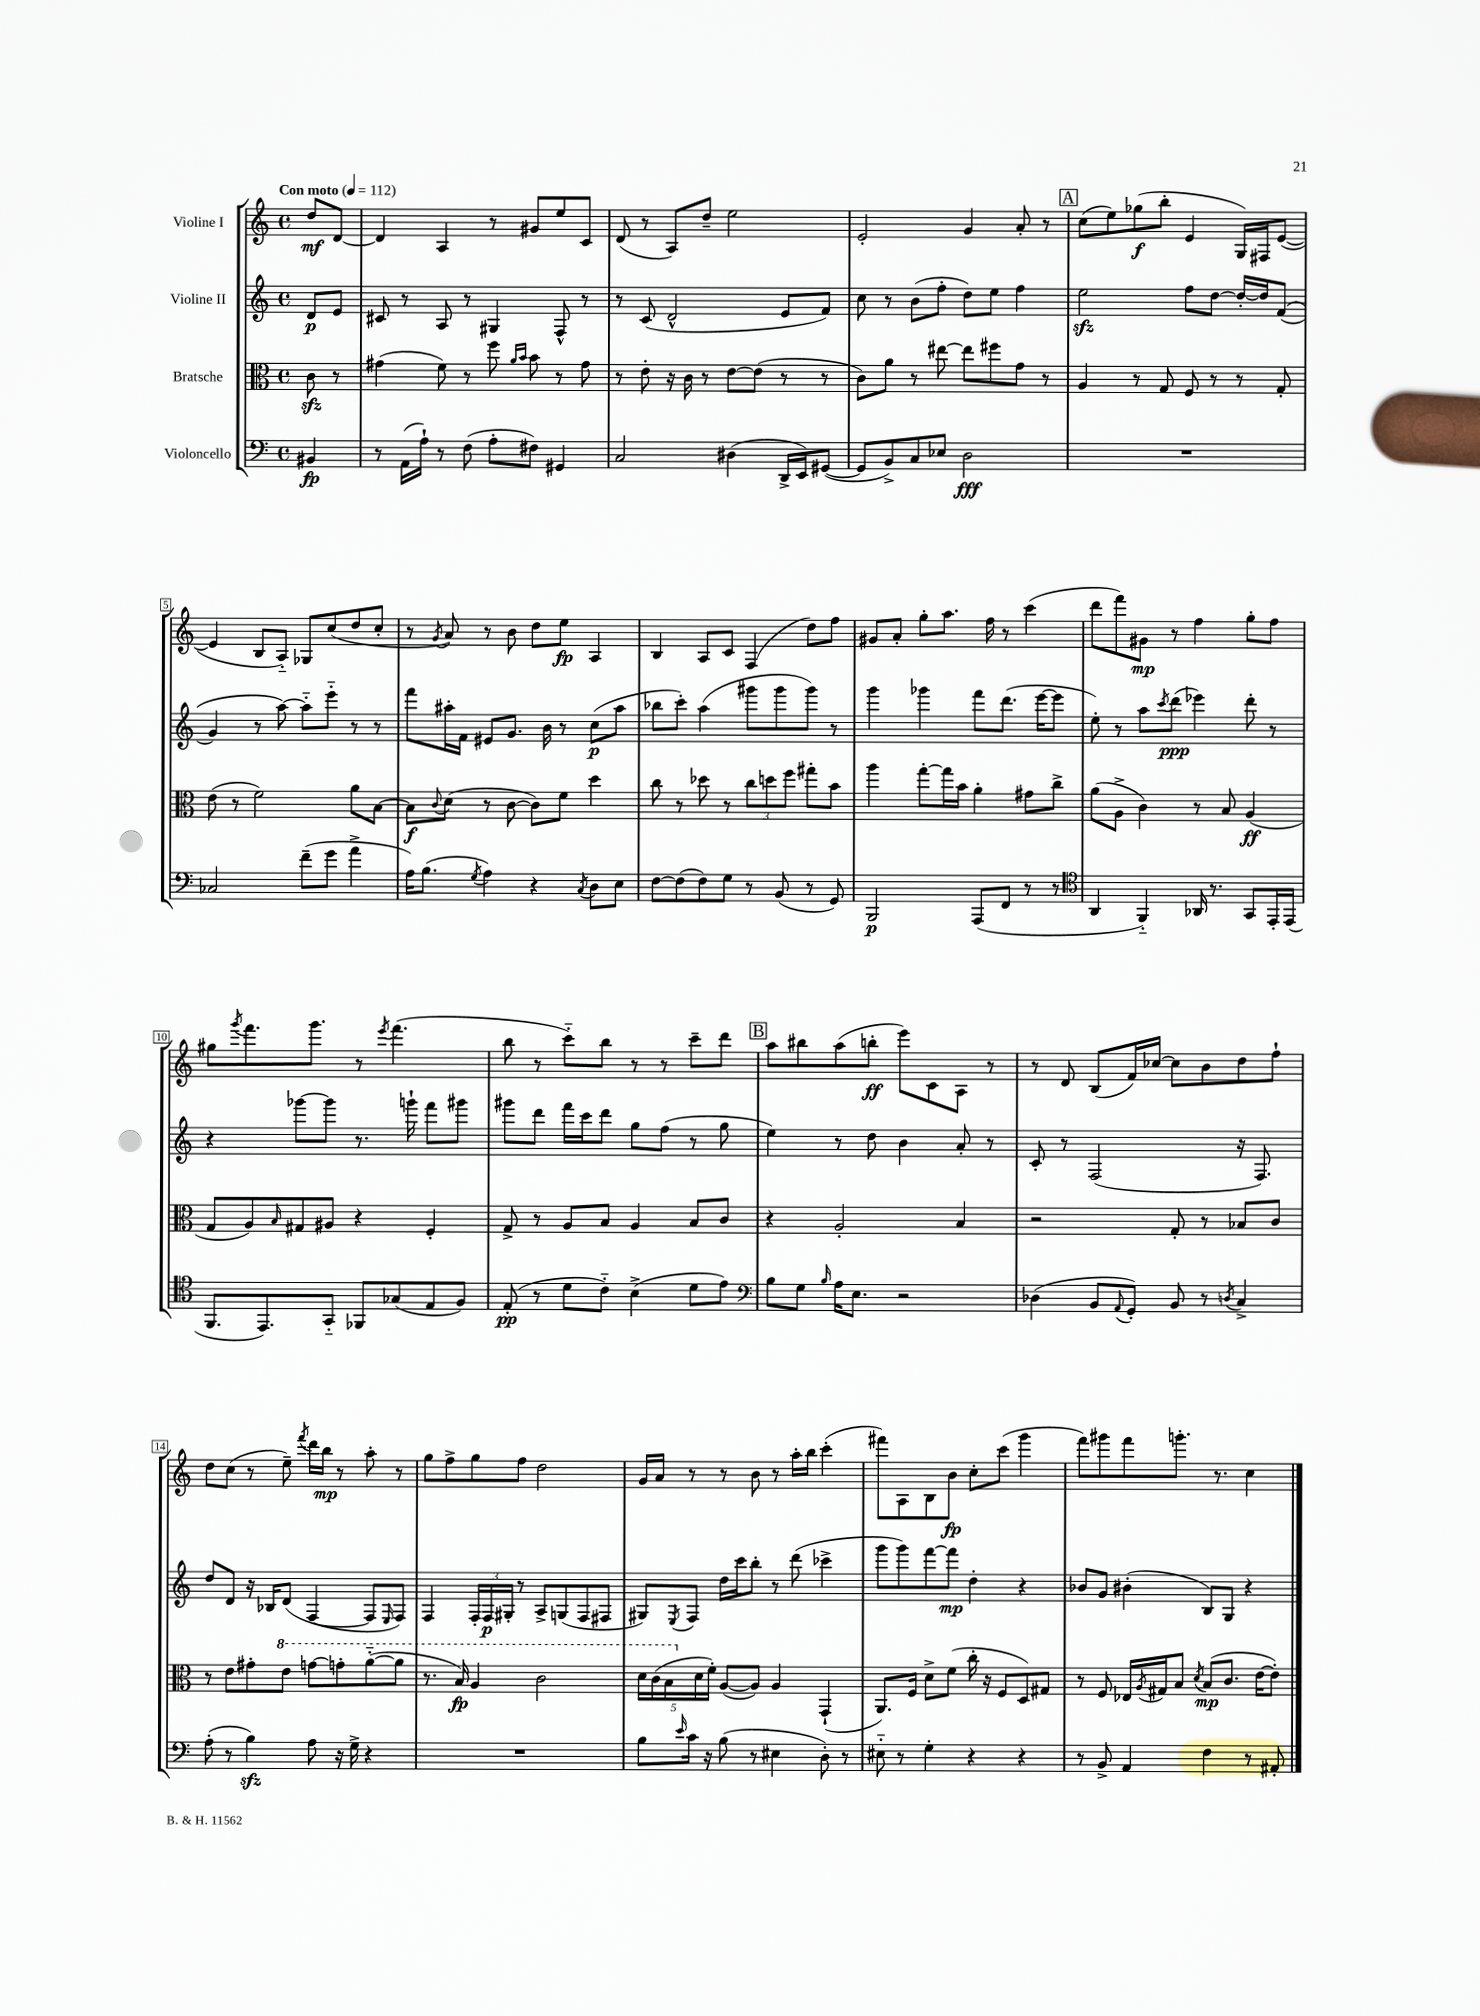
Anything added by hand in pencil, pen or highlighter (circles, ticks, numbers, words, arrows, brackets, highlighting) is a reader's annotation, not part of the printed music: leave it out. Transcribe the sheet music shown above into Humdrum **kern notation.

**kern	**dynam	**kern	**dynam	**kern	**dynam	**kern	**dynam
*part4	*part4	*part3	*part3	*part2	*part2	*part1	*part1
*staff4	*staff4	*staff3	*staff3	*staff2	*staff2	*staff1	*staff1
*I"Violoncello	*	*I"Bratsche	*	*I"Violine II	*	*I"Violine I	*
*clefF4	*	*clefC3	*	*clefG2	*	*clefG2	*
*k[]	*	*k[]	*	*k[]	*	*k[]	*
*M4/4	*	*M4/4	*	*M4/4	*	*M4/4	*
*met(c)	*	*met(c)	*	*met(c)	*	*met(c)	*
*MM112	*	*MM112	*	*MM112	*	*MM112	*
=	=	=	=	=	=	=	=
!	!	!	!	!	!	!LO:TX:a:B:t=Con moto	!
4BB#X/	fp	8czz\	.	8d/L	p	8dd/L	mf
.	.	8r	.	8e/J	.	[8d/J	.
=1	=1	=1	=1	=1	=1	=1	=1
8r	.	(4g#X\	.	8c#X/	.	4d/]	.
(16AA\LL	.	.	.	8r	.	.	.
16A`\JJ)	.	.	.	.	.	.	.
8r	.	8f\)	.	8A/	.	4A/	.
(8F\	.	8r	.	8r	.	.	.
8A'\L	.	8ff\	.	4G#X/	.	8r	.
.	.	16qqa/LL	.	.	.	.	.
.	.	16qqb/JJ	.	.	.	.	.
8F#X\J)	.	8b\	.	.	.	8g#X/L	.
4GG#X/	.	8r	.	8F^^/	.	8ee/	.
.	.	8g#\	.	8r	.	8c/J	.
=2	=2	=2	=2	=2	=2	=2	=2
2C/	.	8r	.	8r	.	(8d/	.
.	.	8e'\	.	(8c/	.	8r	.
.	.	16r	.	2d^^/	.	8A/L)	.
.	.	16c\	.	.	.	.	.
.	.	8r	.	.	.	8dd~/J	.
(4D#X\	.	[8e\L	.	.	.	2ee\	.
.	.	(8e\J]	.	.	.	.	.
16DD^/LL	.	8r	.	8e/L	.	.	.
16EE/J)	.	.	.	.	.	.	.
([8GG#X/J	.	8r	.	8f/J)	.	.	.
=3	=3	=3	=3	=3	=3	=3	=3
8GG#/L]	.	8c\L)	.	8cc\	.	2e'/	.
8BB^/)	.	8a\J	.	8r	.	.	.
8C/	.	8r	.	(8b\L	.	.	.
8E-X/J	.	[8ee#X\	.	8ff'\J	.	.	.
2D\	fff	8ee#\L]	.	8dd\L)	.	4g/	.
.	.	8ff#X\	.	8ee\J	.	.	.
.	.	8g\J	.	4ff\	.	8a'/	.
.	.	8r	.	.	.	8r	.
!!LO:REH:place=s1:t=A
=4	=4	=4	=4	=4	=4	=4	=4
1r	.	4A/	.	2eezz\	.	(8cc\L	.
.	.	.	.	.	.	8ee\)	.
.	.	8r	.	.	.	(8gg-X\	f
.	.	8G/	.	.	.	8bb'\J	.
.	.	8F/	.	8ff\L	.	4e/	.
.	.	8r	.	[8dd\J	.	.	.
.	.	8r	.	16dd'/LL_	.	16G/LL)	.
.	.	.	.	16dd/J]	.	16F#X/J	.
.	.	8G'/	.	((8f/J	.	([8e/J	.
!!LO:LB:g=z
=5	=5	=5	=5	=5	=5	=5	=5
2C-X/	.	(8e\	.	4g/)	.	4e/]	.
.	.	8r	.	.	.	.	.
.	.	2f\)	.	8r	.	8B/L	.
.	.	.	.	[8aa\)	.	8A/J)	.
(8f~\L	.	.	.	8aa\L]	.	8G-X/L	.
8g\J	.	.	.	8eee\J	.	(8cc/	.
4a^\	.	8a\L	.	8r	.	8dd/	.
.	.	[8B\J	.	8r	.	8cc'/J	.
=6	=6	=6	=6	=6	=6	=6	=6
16A\KL)	.	8B\L]	f	8fff\L	.	8r	.
(8.B\J	.	.	.	.	.	.	.
.	.	8qqc/	.	.	.	8qg/	.
.	.	(8d\J	.	16aa#X'\L	.	8a/)	.
.	.	.	.	16f\JJ	.	.	.
8qG/	.	.	.	.	.	.	.
4A\)	.	8r	.	8e#X/L	.	8r	.
.	.	[8c\	.	8.g/J	.	8b\	.
4r	.	8c\L])	.	.	.	8dd\L	.
.	.	.	.	16b\	.	.	.
.	.	8f\J	.	8r	.	8ee\J	fp
8qC/	.	.	.	.	.	.	.
8D\L	.	4dd\	.	(8cc\L	p	4A/	.
8E\J	.	.	.	8aa#\J	.	.	.
=7	=7	=7	=7	=7	=7	=7	=7
[8F\L	.	8cc\	.	8bb-X\L	.	4B/	.
(8F\]	.	8r	.	8ccc'\J)	.	.	.
8F\)	.	8dd-X\	.	(4aa\	.	8A/L	.
8G\J	.	8r	.	.	.	8c/J	.
8r	.	12cc\L	.	8ggg#X\L	.	(4F/	.
.	.	12ddn\	.	.	.	.	.
(8BB/	.	.	.	8ggg#\	.	.	.
.	.	12ff\J	.	.	.	.	.
8r	.	8gg#X'\L	.	8ggg#\J)	.	8dd\L)	.
8GG/)	.	8b\J	.	8r	.	8ff\J	.
=8	=8	=8	=8	=8	=8	=8	=8
2BBB/	p	4aa\	.	4ggg\	.	8g#X/L	.
.	.	.	.	.	.	8a'/J	.
.	.	[8gg'\L	.	4ggg-X\	.	8gg'\L	.
.	.	16gg\L]	.	.	.	8.aa\J	.
.	.	16b\JJ	.	.	.	.	.
(8AAA/L	.	4a'\	.	8fff\L	.	.	.
.	.	.	.	.	.	16ff\	.
8FF/J	.	.	.	(8.ddd\J	.	8r	.
8r	.	8g#X\L	.	.	.	(4ccc\	.
.	.	.	.	[16eee\KL	.	.	.
8r	.	8cc^\J	.	8eee\J]	.	.	.
=9	=9	=9	=9	=9	=9	=9	=9
*clefC4	*	*	*	*	*	*	*
4AA/	.	(8a\L	.	8ee'\)	.	8ddd\L	.
.	.	8A^\J	.	8r	.	8fff\)	.
4FF/)	.	4c\)	.	8aa\L	.	8g#X\J	mp
.	.	.	.	8qccc/	.	.	.
.	.	.	.	(8ddd\J	ppp	8r	.
16AA-X/	.	8r	.	4eee-X\)	.	4ff\	.
8.r	.	.	.	.	.	.	.
.	.	8B/	.	.	.	.	.
8GG/L	.	(4A/	ff	8ddd'\	.	8gg'\L	.
16EE'/L	.	.	.	8r	.	8ff\J	.
(16EE/JJ	.	.	.	.	.	.	.
!!LO:LB:g=z
=10	=10	=10	=10	=10	=10	=10	=10
8.FF/L	.	8G/L	.	4r	.	8gg#X\L	.
.	.	.	.	.	.	8qggg/	.
.	.	8A/)	.	.	.	8.fff\	.
8.EE/)	.	.	.	.	.	.	.
.	.	16qqB/	.	.	.	.	.
.	.	8G#X/	.	[8ggg-X\L	.	.	.
.	.	.	.	.	.	8.ggg\J	.
8GG/J	.	8A#X/J	.	8ggg-\J]	.	.	.
8FF-X/L	.	4r	.	8.r	.	8r	.
.	.	.	.	.	.	8qeee/	.
(8G-X/	.	.	.	.	.	(4.fff\	.
.	.	.	.	16gggn`\	.	.	.
8E/	.	4F'/	.	8fff\L	.	.	.
8F/J)	.	.	.	8ggg#X\J	.	.	.
=11	=11	=11	=11	=11	=11	=11	=11
(8E'/	pp	8G^/	.	8ggg#X\L	.	8bb\	.
8r	.	8r	.	8ddd\J	.	8r	.
8d\L	.	8A/L	.	16fff\LL	.	8ccc\L)	.
.	.	.	.	16ccc\J	.	.	.
8c\J)	.	8B/J	.	8ddd\J	.	8bb\J	.
(4B^\	.	4A/	.	8gg\L	.	8r	.
.	.	.	.	(8ff\J	.	8r	.
8d\L	.	8B/L	.	8r	.	8ccc~\L	.
8e\J)	.	8c/J	.	8gg\	.	8ddd\J	.
!!LO:REH:place=s1:t=B
=12	=12	=12	=12	=12	=12	=12	=12
*clefF4	*	*	*	*	*	*	*
8B\L	.	4r	.	4ee\)	.	8aa\L	.
8G\J	.	.	.	.	.	8bb#X\	.
16qqB/	.	.	.	.	.	.	.
16A\KL	.	2A'/	.	8r	.	(8aa\	.
8.E\J	.	.	.	.	.	.	.
.	.	.	.	8dd\	.	8bbn'\J	ff
2r	.	.	.	4b\	.	8eee\L)	.
.	.	.	.	.	.	8c\	.
.	.	4B/	.	8a'/	.	8A\J	.
.	.	.	.	8r	.	8r	.
=13	=13	=13	=13	=13	=13	=13	=13
(4D-X\	.	2r	.	8c'/	.	8r	.
.	.	.	.	8r	.	8d/	.
8BB/L	.	.	.	(2F/	.	(8B/L	.
8qqAA/	.	.	.	.	.	.	.
8GG'/J)	.	.	.	.	.	16f/L)	.
.	.	.	.	.	.	[16cc-X/JJ	.
8BB/	.	8G'/	.	.	.	8cc-\L]	.
8r	.	8r	.	.	.	8b\	.
8qDn/	.	.	.	.	.	.	.
4C^/	.	8B-X/L	.	16r	.	8dd\	.
.	.	.	.	8.F/)	.	.	.
.	.	8c/J	.	.	.	8ff`\J	.
!!LO:LB:g=z
=14	=14	=14	=14	=14	=14	=14	=14
(8A'\	.	8r	.	8dd/L	.	8dd\L	.
8r	.	8e\L	.	8d/J	.	(8cc\J	.
4Bzz\)	.	8g#X'\	.	16r	.	8r	.
.	.	.	.	16B-X/KL	.	.	.
*	*	*8va	*	*	*	*	*
.	.	8ee\J	.	(8d/J	.	8ee~\)	.
.	.	.	.	.	.	8qfff/	.
8A\	.	[8ggn\L	.	[4F/	.	16ddd\LL	.
.	.	.	.	.	.	16bb\JJ	mp
16r	.	8ggn'\]	.	.	.	8r	.
16G^\	.	.	.	.	.	.	.
4r	.	([8aa\	.	8F/L]	.	8aa'\	.
.	.	.	.	16qqE/	.	.	.
.	.	8aa\J]	.	8F/J)	.	8r	.
=15	=15	=15	=15	=15	=15	=15	=15
1r	.	8.r	.	4F/	.	8gg\L	.
.	.	.	.	.	.	8ff^\	.
.	.	16b/)	fp	.	.	.	.
.	.	4a/	.	24F'/LL	.	8gg\	.
.	.	.	.	24F/	p	.	.
.	.	.	.	24G#X'/JJ	.	.	.
.	.	.	.	8r	.	8ff\J	.
.	.	2cc\	.	8A^/L	.	2dd\	.
.	.	.	.	(8Gn/	.	.	.
.	.	.	.	8F/	.	.	.
.	.	.	.	8F#X/J	.	.	.
=16	=16	=16	=16	=16	=16	=16	=16
8B\L	.	20dd\LL	.	8G#X/L)	.	16g/LL	.
.	.	(20cc\	.	.	.	.	.
.	.	.	.	.	.	16a/JJ	.
.	.	20b\	.	.	.	.	.
16qqe/	.	.	.	8qE/	.	.	.
16c\Jk	.	.	.	8F/J	.	8r	.
*	*	*X8va	*	*	*	*	*
.	.	20d\	.	.	.	.	.
16r	.	.	.	.	.	.	.
.	.	20f'\JJ)	.	.	.	.	.
(8B\	.	([8A/L	.	16dd\LL	.	8r	.
.	.	.	.	16ccc\J	.	.	.
8r	.	8A/J])	.	8bb'\J	.	8b\	.
4E#X\	.	4A/	.	8r	.	8r	.
.	.	.	.	(8ddd\	.	16aa'\LL	.
.	.	.	.	.	.	16bb\JJ	.
8D'\)	.	(4GG`/	.	4ccc-X^\	.	(4ccc'\	.
8r	.	.	.	.	.	.	.
=17	=17	=17	=17	=17	=17	=17	=17
8E#X\	.	8.AA/L)	.	8ggg\L	.	8fff#X\L)	.
8r	.	.	.	8ggg\)	.	8A\	.
.	.	16F/Jk	.	.	.	.	.
4G'\	.	8d^\L	.	[8fff\	.	8B\	.
.	.	(8f\J	.	8fff\J]	mp	8b\J	fp
4r	.	16cc'\	.	4dd'\	.	8cc'\L	.
.	.	16r	.	.	.	.	.
.	.	8F/L	.	.	.	(8ccc\J	.
4r	.	8D/)	.	4r	.	4ggg\	.
.	.	8G#X/J	.	.	.	.	.
=18	=18	=18	=18	=18	=18	=18	=18
8r	.	8r	.	8b-X/L	.	8fff\L)	.
8BB^/	.	8F/	.	8g/J	.	8ggg#X\	.
4AA/	.	16E-X/LL	.	(4b#X'\	.	8fff\	.
.	.	8qA/	.	.	.	.	.
.	.	16G#X/J	.	.	.	.	.
.	.	8B/J	.	.	.	8.gggn'\J	.
.	.	8qd/	.	.	.	.	.
4F\	.	(8B/L	mp	8B/L)	.	.	.
.	.	.	.	.	.	8.r	.
.	.	8.c/J	.	8G/J	.	.	.
8r	.	.	.	4r	.	4cc\	.
.	.	[16e\KL	.	.	.	.	.
8AA#X'/	.	8e'\J])	.	.	.	.	.
==	==	==	==	==	==	==	==
*-	*-	*-	*-	*-	*-	*-	*-
